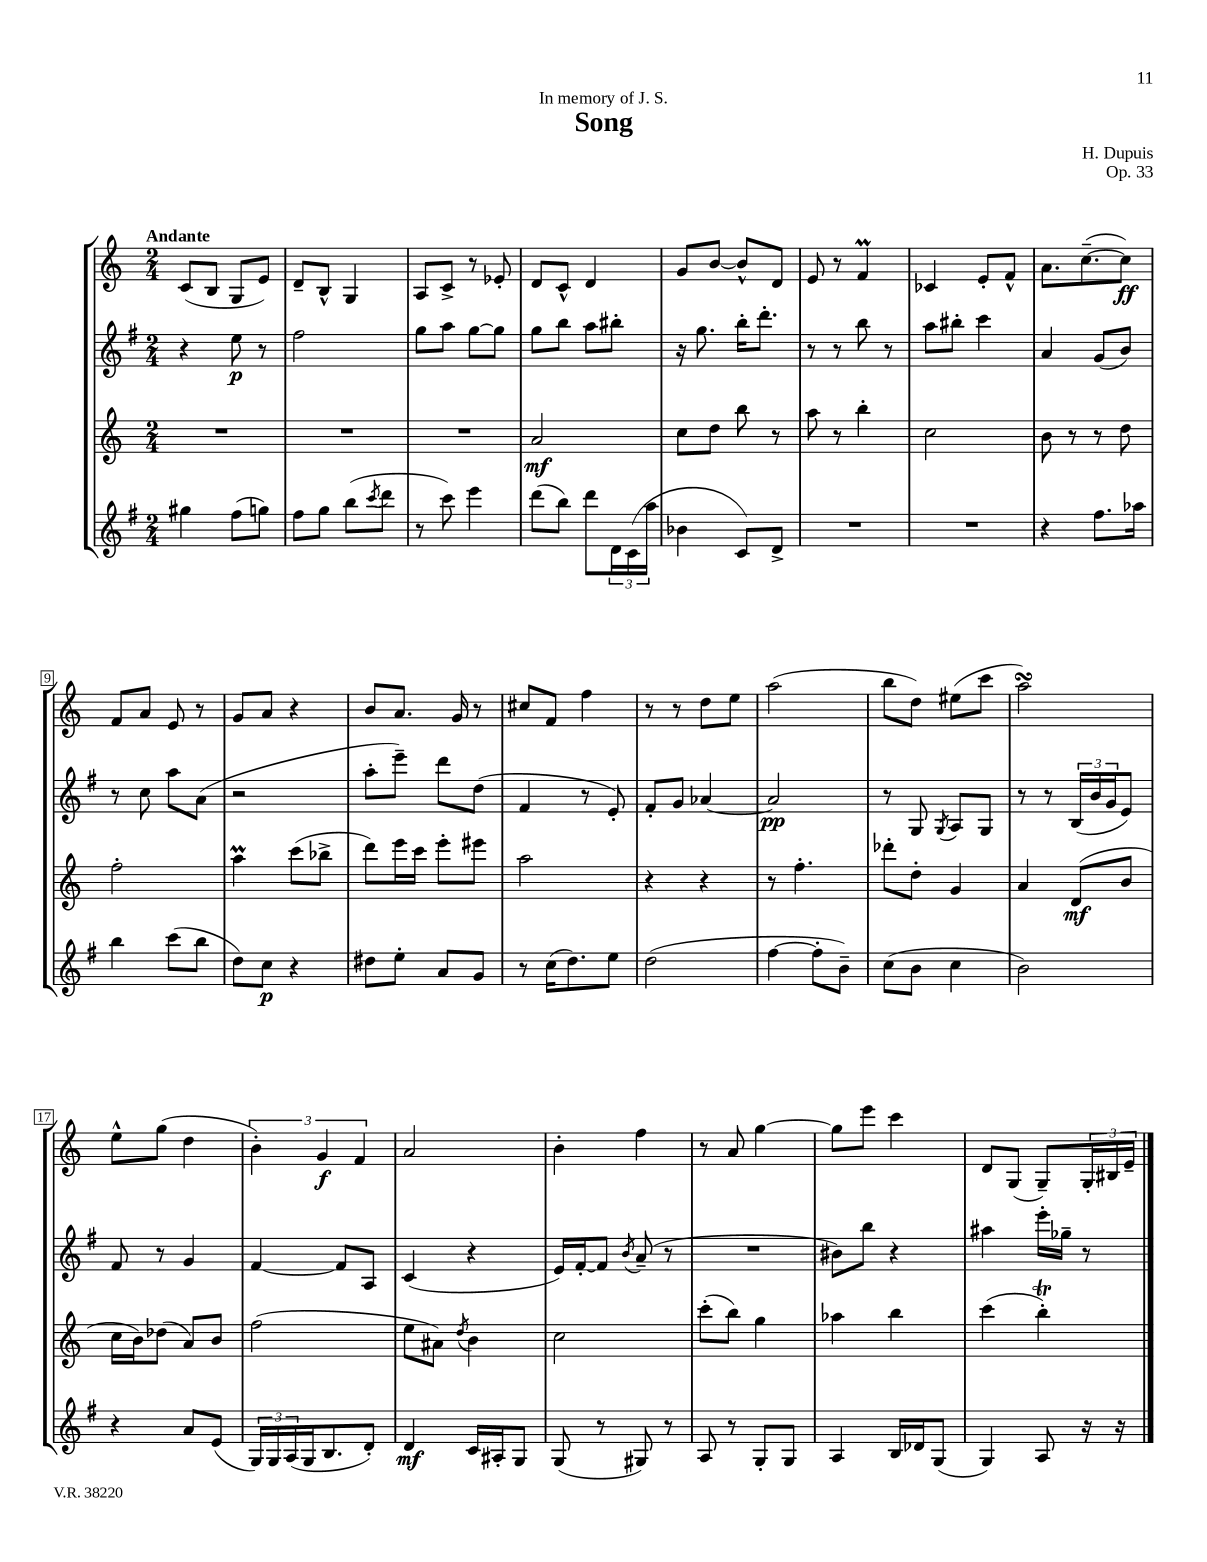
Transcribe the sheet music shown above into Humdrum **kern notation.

**kern	**kern	**kern	**kern
*staff4	*staff3	*staff2	*staff1
*clefG2	*clefG2	*clefG2	*clefG2
*k[f#]	*k[]	*k[f#]	*k[]
*M2/4	*M2/4	*M2/4	*M2/4
4gg#	2r	4r	(8c
.	.	.	8B
(8ff#	.	8ee	8G
8gg)	.	8r	8e)
=	=	=	=
8ff#	2r	2ff#	8d~
8gg	.	.	8B^^
(8bb	.	.	4G
8qccc	.	.	.
8ddd	.	.	.
=	=	=	=
8r	2r	8gg	8A
8ccc)	.	8aa	8c^
4eee	.	[8gg	8r
.	.	8gg]	8e-'
=	=	=	=
(8ddd	2a	8gg	8d
8bb)	.	8bb	8c^^
8ddd	.	8aa	4d
24d	.	8bb#'	.
(24c	.	.	.
24aa	.	.	.
=	=	=	=
4b-	8cc	16r	8g
.	.	8.gg	.
.	8dd	.	[8b
8c)	8bb	16bb'	8b^^]
.	.	8.ddd'	.
8d^	8r	.	8d
=	=	=	=
2r	8aa	8r	8e
.	8r	8r	8r
.	4bb'	8bb	4f
.	.	8r	.
=	=	=	=
2r	2cc	8aa	4c-
.	.	8bb#'	.
.	.	4ccc	8e'
.	.	.	8f^^
=	=	=	=
4r	8b	4a	8.a
.	8r	.	.
.	.	.	([8.cc~
8.ff#	8r	(8g	.
.	8dd	8b)	8cc])
16aa-	.	.	.
=	=	=	=
4bb	2ff'	8r	8f
.	.	8cc	8a
(8ccc	.	8aa	8e
8bb	.	(8a	8r
=	=	=	=
8dd)	4aa	2r	8g
8cc	.	.	8a
4r	(8ccc	.	4r
.	8bb-^	.	.
=	=	=	=
8dd#	8ddd)	8aa'	8b
8ee'	16eee	8eee~)	8.a
.	16ccc	.	.
8a	8eee'	8ddd	.
.	.	.	16g
8g	8eee#	(8dd	8r
=	=	=	=
8r	2aa	4f#	8cc#
(16cc	.	.	8f
8.dd)	.	.	.
.	.	8r	4ff
8ee	.	8e')	.
=	=	=	=
(2dd	4r	8f#'	8r
.	.	8g	8r
.	4r	[4a-	8dd
.	.	.	8ee
=	=	=	=
[4ff#	8r	2a-]	(2aa
.	4.ff'	.	.
8ff#']	.	.	.
8b~)	.	.	.
=	=	=	=
(8cc	8ddd-'	8r	8bb
8b	8dd'	8G	8dd)
.	.	8qG	.
4cc	4g	8A	(8ee#
.	.	8G	8ccc
=	=	=	=
2b)	4a	8r	2aa)
.	.	8r	.
.	(8d	(24B	.
.	.	24b	.
.	.	24g	.
.	8b	8e)	.
=	=	=	=
4r	16cc	8f#	8ee^^
.	16b)	.	.
.	(8dd-	8r	(8gg
8a	8a)	4g	4dd
(8e	8b	.	.
=	=	=	=
24G)	(2ff	[4f#	6b')
24G	.	.	.
(24A	.	.	.
16G	.	.	.
.	.	.	6g
8.B	.	.	.
.	.	8f#]	.
.	.	.	6f
8d')	.	8A	.
=	=	=	=
4d	8ee	(4c	2a
.	8a#)	.	.
.	8qdd	.	.
16c	4b	4r	.
16A#'	.	.	.
8G	.	.	.
=	=	=	=
(8G	2cc	16e)	4b'
.	.	[16f#'	.
8r	.	8f#]	.
.	.	8qb	.
8G#)	.	(8a~	4ff
8r	.	8r	.
=	=	=	=
8A	(8ccc'	2r	8r
8r	8bb)	.	8a
8G'	4gg	.	[4gg
8G	.	.	.
=	=	=	=
4A	4aa-	8b#)	8gg]
.	.	8bb	8eee
16B	4bb	4r	4ccc
16d-	.	.	.
(8G	.	.	.
=	=	=	=
4G)	(4ccc	4aa#	8d
.	.	.	(8G
8A	4bb')	16eee'	8G~)
.	.	16gg-~	.
16r	.	8r	24G'
.	.	.	24B#
16r	.	.	.
.	.	.	24e~
==	==	==	==
*-	*-	*-	*-
